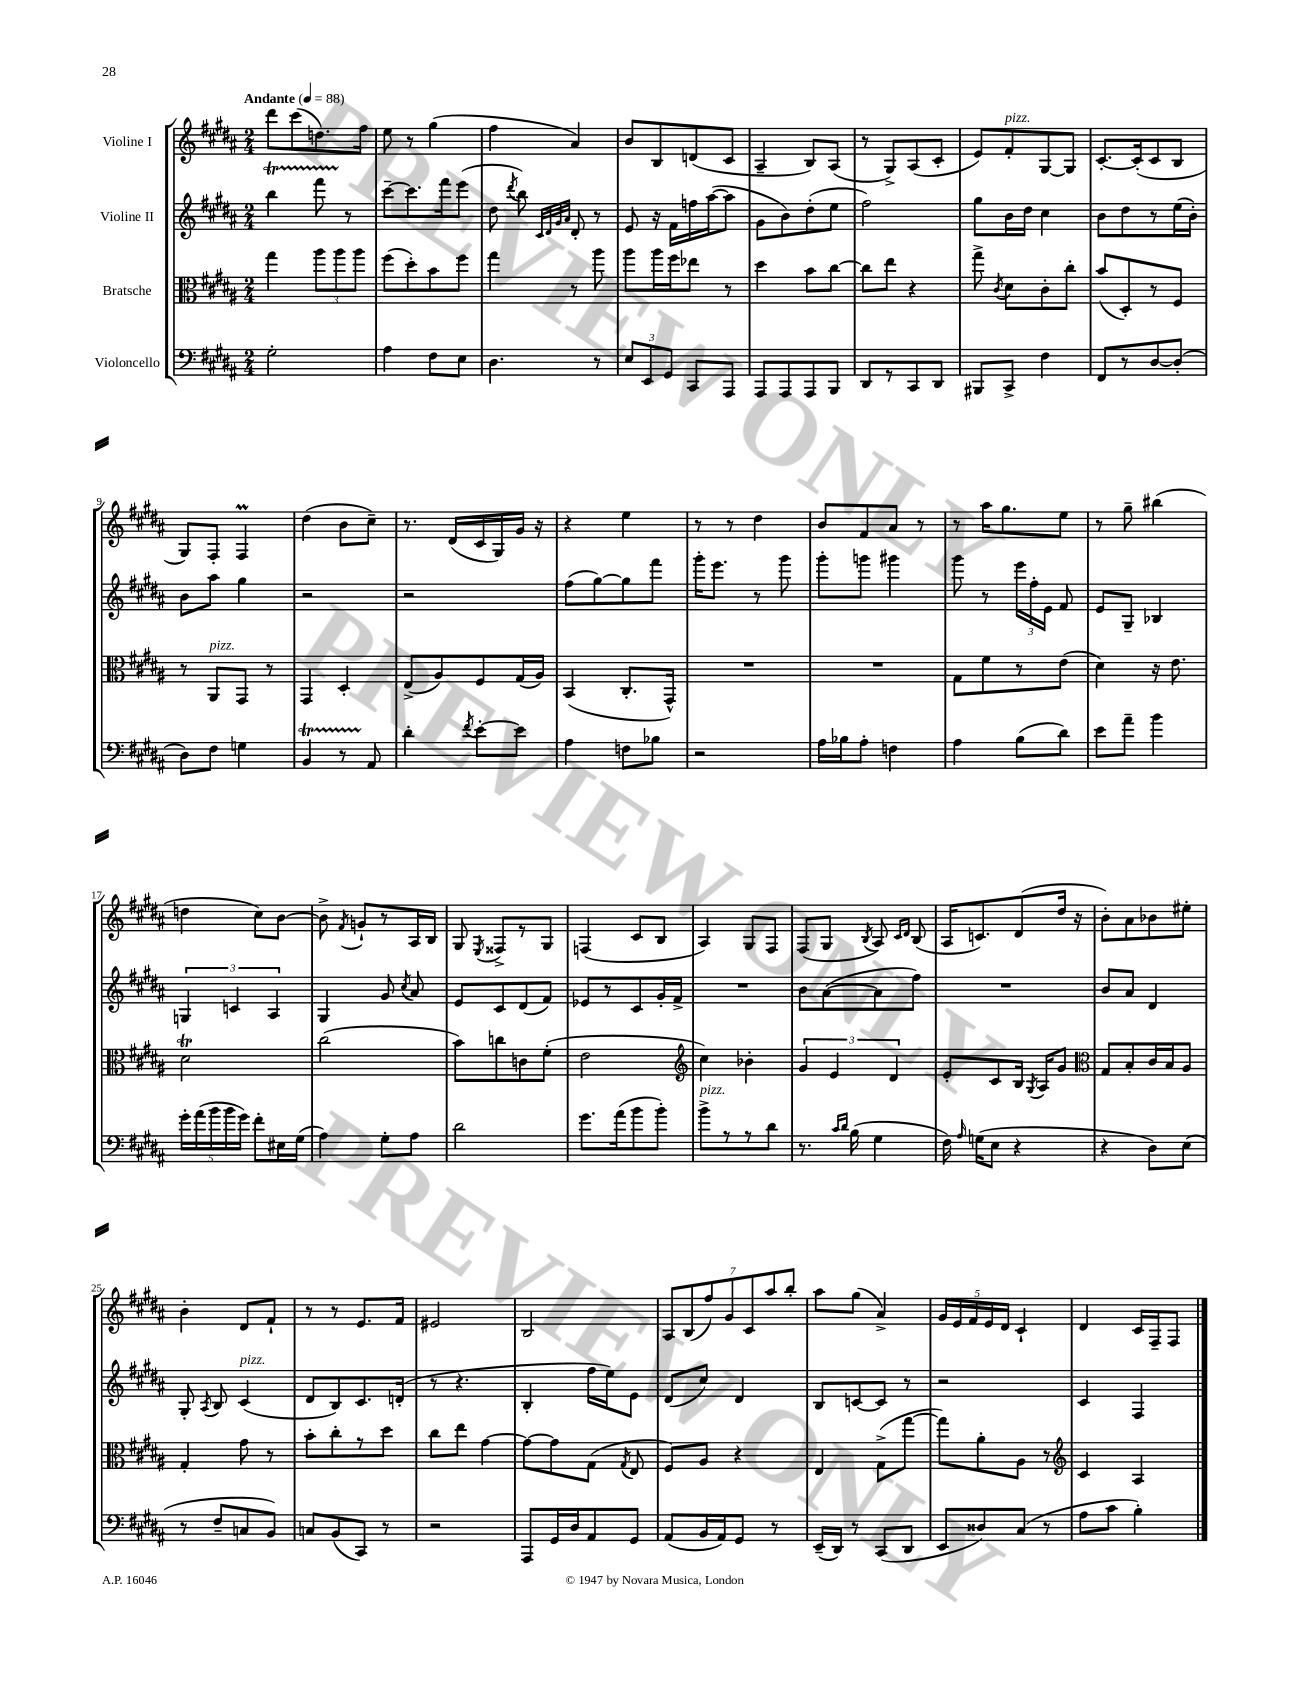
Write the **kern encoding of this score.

**kern	**kern	**kern	**kern
*staff4	*staff3	*staff2	*staff1
*clefF4	*clefC3	*clefG2	*clefG2
*k[f#c#g#d#a#]	*k[f#c#g#d#a#]	*k[f#c#g#d#a#]	*k[f#c#g#d#a#]
*M2/4	*M2/4	*M2/4	*M2/4
*MM88	*MM88	*MM88	*MM88
2G#'	4gg#	4bb	8ddd#
.	.	.	(8ccc#
.	12aa#	8fff#	8.dd)
.	12aa#	.	.
.	.	8r	.
.	12aa#	.	.
.	.	.	16ff#
=	=	=	=
4A#	(8ff#	[8ccc#~	8ee
.	8dd#')	8.ccc#]	8r
8F#	8b	.	(4gg#
.	.	16fff#	.
8E	8ff#	(8eee	.
=	=	=	=
4.D#	4gg#	8dd#	4ff#
.	.	8qddd#	.
.	.	8bb)	.
.	.	32qqc#	.
.	.	32qqd#	.
.	.	32qqg#	.
.	.	32qqa#	.
.	8r	8d#'	4a#)
8r	8aa#	8r	.
=	=	=	=
12E	8aa#	8e	8b
12EE	.	.	.
.	16aa#	16r	8B
12GG#	.	.	.
.	16ff#	16f#	.
8CC#	8ee-	16ff	(8d
.	.	([16aa#	.
8AAA#	8r	8aa#]	8c#
=	=	=	=
8AAA#	4dd#	8g#	4A#~
8AAA#	.	8b)	.
8AAA#	8b	(8dd#'	8B)
8BBB	[8cc#	8ee	(8A#
=	=	=	=
8DD#	8cc#]	2ff#)	8r
8r	8ee	.	8G#^)
8CC#	4r	.	(8A#
8DD#	.	.	8c#'
=	=	=	=
8BBB#	8gg#^	8gg#	8e)
.	8qc#	.	.
8CC#^	8d#	16b	8f#'
.	.	16dd#	.
4F#	8c#'	4cc#	[8G#
.	8cc#'	.	8G#]
=	=	=	=
8FF#	(8b	8b	[8.c#'
8r	8D#')	8dd#	.
.	.	.	(16c#']
[8D#	8r	8r	8c#
(8D#']	8F#	(16ee	8B
.	.	16b')	.
=	=	=	=
8D#)	8r	8b	8G#)
8F#	8AA#	8aa#	8F#'
4G	8GG#	4gg#	4F#
.	8r	.	.
=	=	=	=
4BB	4GG#	2r	(4dd#
8r	4D#'	.	8b
8AA#	.	.	8cc#~)
=	=	=	=
4d#'	(8E^	2r	8.r
.	8A#)	.	.
.	.	.	(16d#
8qf#	.	.	.
[8e'	8F#	.	16c#
.	.	.	16G#)
8e]	(16G#	.	16g#
.	16A#)	.	16r
=	=	=	=
4A#	(4BB	(8ff#	4r
.	.	[8gg#)	.
8F	8.C#'	8gg#]	4ee
8B-	.	8fff#	.
.	16GG#^^)	.	.
=	=	=	=
2r	2r	16ggg#'	8r
.	.	8.eee	.
.	.	.	8r
.	.	8r	4dd#
.	.	8ggg#	.
=	=	=	=
16A#	2r	8ggg#'	8b
16B-	.	.	.
8A#'	.	8ggg	8f#
4F	.	4ggg#	8a#
.	.	.	8r
=	=	=	=
4A#	8G#	8ggg#	8r
.	8f#	8r	16aa#
.	.	.	8.gg#
(8B	8r	24eee	.
.	.	24ff#'	.
.	.	24e	.
8d#)	(8e	8f#	8ee
=	=	=	=
8e	4d#)	8e	8r
8a#~	.	8G#~	8gg#~
4b	16r	4B-	(4bb#
.	8.e	.	.
=	=	=	=
20g#'	2d#	6G	4dd
(20a#	.	.	.
20b	.	.	.
20b	.	.	.
.	.	6c	.
20g#)	.	.	.
8f#'	.	.	8cc#)
.	.	6A#	.
16E#	.	.	[8b
(16G#	.	.	.
=	=	=	=
4A#)	(2cc#	4G#	8b^]
.	.	.	8qf#
.	.	.	8g`
8G#'	.	8g#	8r
.	.	8qcc#	.
8A#	.	8a#	16A#
.	.	.	16B
=	=	=	=
2d#	8b)	8e	8G#
.	.	.	8qE
.	8cc	8c#	8F##^
.	8c	(8d#	8r
.	(8f#'	8f#)	8G#
=	=	=	=
8.g#	2e	8e-	(4F
.	.	8r	.
(16a#	.	.	.
8b	.	8c#	8c#
8b')	.	16g#'	8B
.	.	16f#^	.
=	=	=	=
*	*clefG2	*	*
8b^	4cc#)	2r	4A#)
8r	.	.	.
8r	4b-'	.	8G#
8d#	.	.	8F#
=	=	=	=
8.r	6g#	8b	(8F#
.	.	([8a#	8G#
.	6e	.	.
16qqc#	.	.	.
16qqd#	.	.	.
(16B	.	.	.
.	.	.	8qB
4G#	.	8a#]	8A#)
.	6d#	.	.
.	.	.	16qqc#
.	.	.	16qqd#
.	.	8ff#)	(8B
=	=	=	=
16F#)	8e'	2r	16A#
16qqA#	.	.	.
(16G	.	.	8.c)
8E	8c#	.	.
4r	16B	.	(8d#
.	8qG#	.	.
.	16A#	.	.
.	8g#	.	16dd#
.	.	.	16r
=	=	=	=
*	*clefC3	*	*
4r	8G#	8b	8b')
.	8B'	8a#	8a#
8D#)	16c#	4d#	8b-
.	16B	.	.
(8E	8A#	.	8ee#'
=	=	=	=
8r	4G#'	8G#'	4b'
.	.	8qA#	.
8F#~	.	8B	.
8C	8g#	(4c#	8d#
8BB)	8r	.	8f#`
=	=	=	=
8C	8b'	8d#	8r
(8BB	8cc#'	8B)	8r
8CC#)	8r	8.c#	8.e
8r	8dd#	.	.
.	.	(16d'	16f#
=	=	=	=
2r	8cc#	8r	2e#
.	8ee	4.r	.
.	[4g#	.	.
=	=	=	=
8AAA#	8g#_	4B'	2B
16GG#	8g#]	.	.
16D#	.	.	.
8AA#	(8G#	16ff#	.
.	.	16ee)	.
.	8qG#	.	.
8GG#	8E	8e	.
=	=	=	=
(8AA#	8F#)	(8d#	14A#
.	.	.	(14B
16BB	8A#	8cc#)	.
.	.	.	14ff#)
16AA#)	.	.	.
.	.	.	14g#
8GG#	4r	4d#	.
.	.	.	14c#
.	.	.	14aa#
8r	.	.	.
.	.	.	14bb'
=	=	=	=
(16EE~	4E	8B	8aa#
16DD#)	.	.	.
8r	.	[8c	(8gg#
(8CC#	(8G#^	8c]	4a#^)
8DD#	[8gg#	8r	.
=	=	=	=
8EE	8gg#])	2r	20g#
.	.	.	20e
.	.	.	20f#
8D##)	8a#'	.	.
.	.	.	20e
.	.	.	20d#
(8C#	8A#	.	4c#`
8r	8r	.	.
=	=	=	=
*	*clefG2	*	*
8A#	4c#	4c#	4d#
8c#	.	.	.
4B')	4A#	4F#	16c#
.	.	.	16F#~
.	.	.	8F#
==	==	==	==
*-	*-	*-	*-
